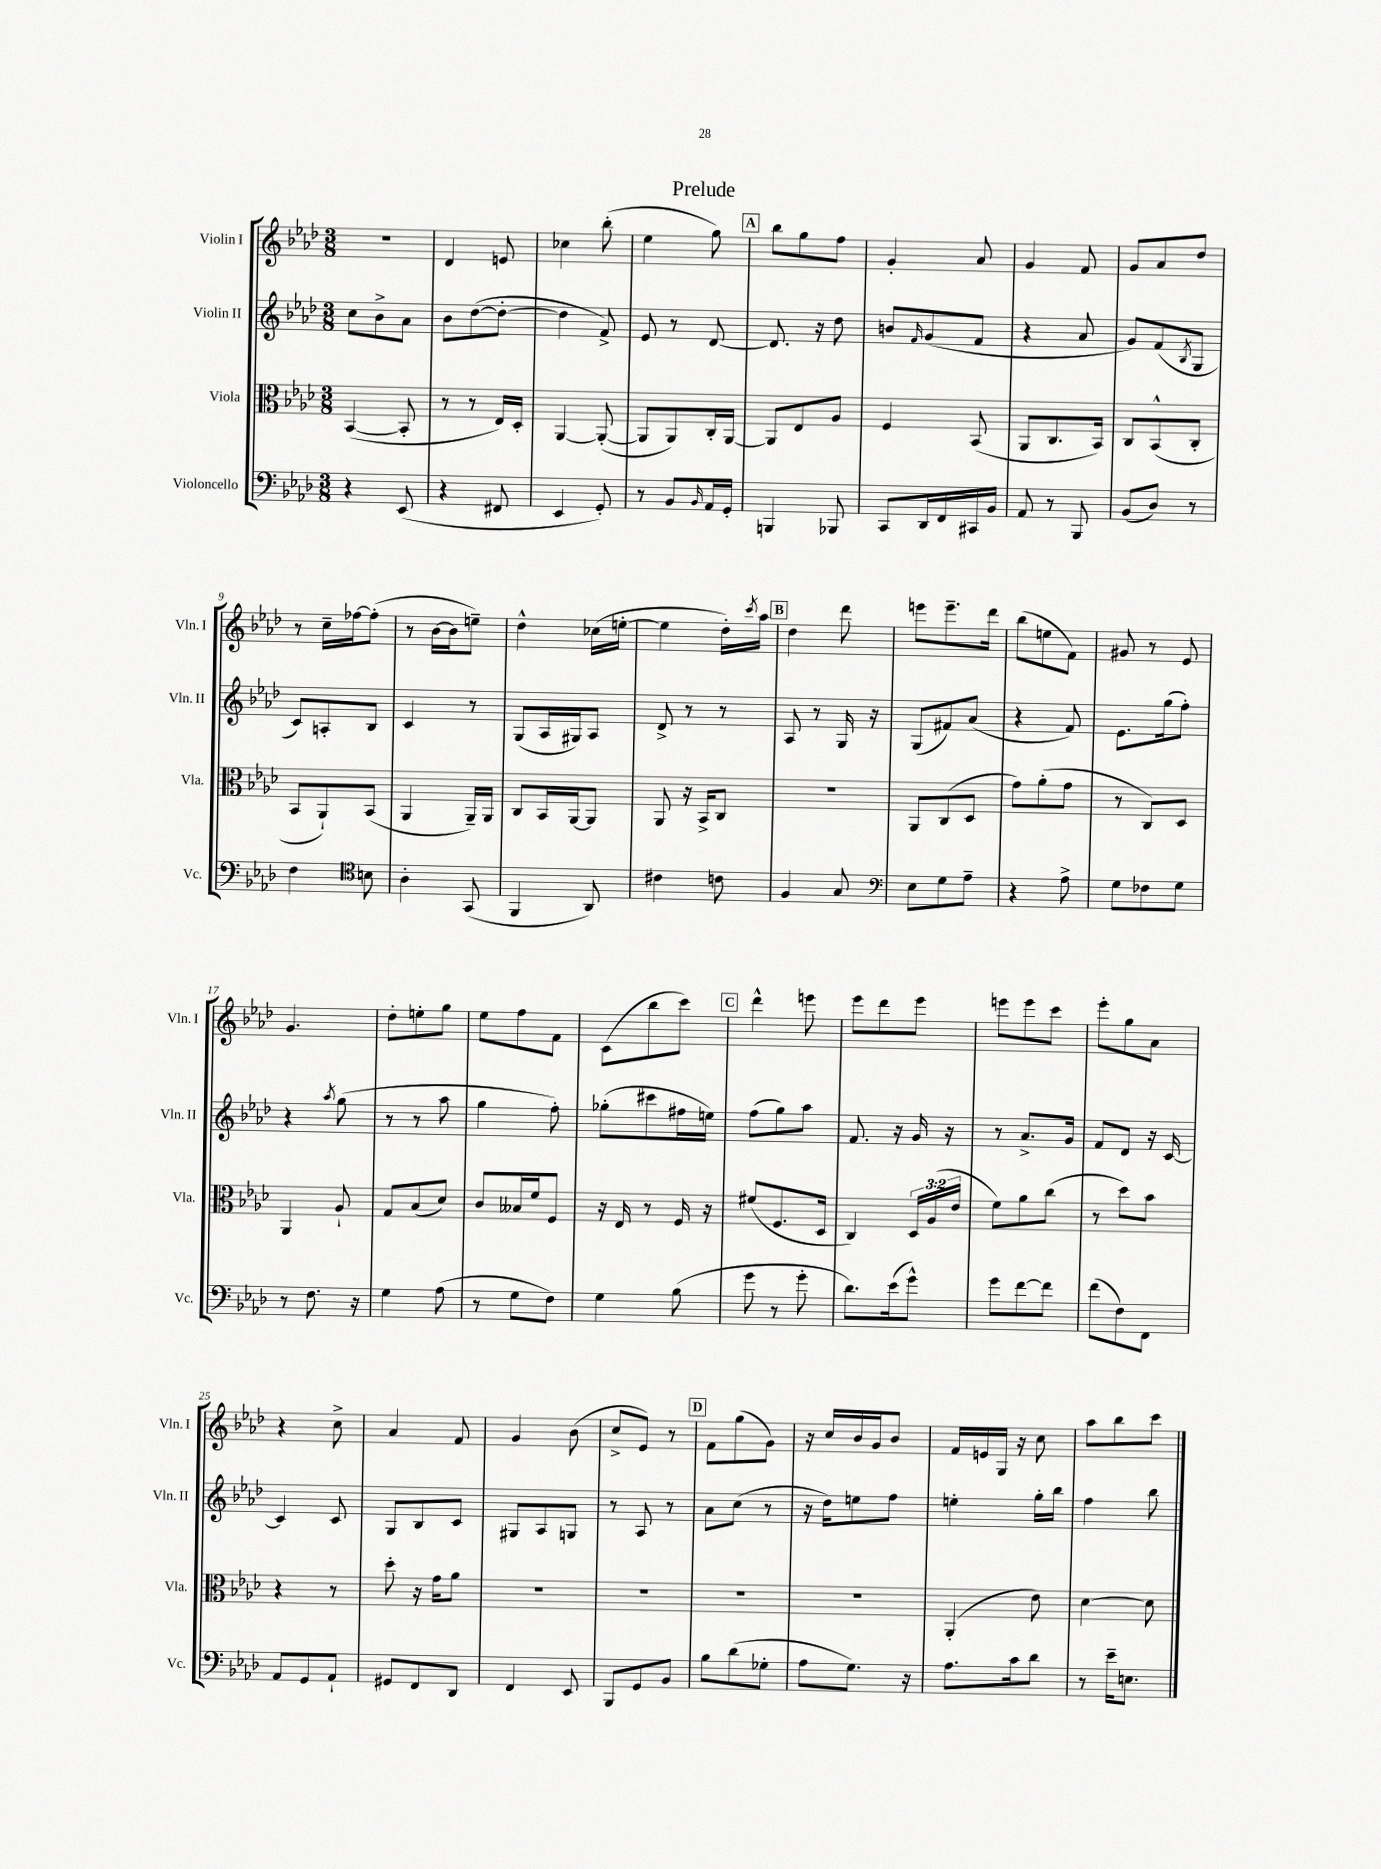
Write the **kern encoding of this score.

**kern	**kern	**kern	**kern
*part4	*part3	*part2	*part1
*staff4	*staff3	*staff2	*staff1
*I"Violoncello	*I"Viola	*I"Violin II	*I"Violin I
*I'Vc.	*I'Vla.	*I'Vln. II	*I'Vln. I
*clefF4	*clefC3	*clefG2	*clefG2
*k[b-e-a-d-]	*k[b-e-a-d-]	*k[b-e-a-d-]	*k[b-e-a-d-]
*M3/8	*M3/8	*M3/8	*M3/8
=1	=1	=1	=1
4r	([4BB-/	8cc\L	4.r
.	.	8b-^\	.
(8EE-/	8BB-'/]	8a-\J	.
=2	=2	=2	=2
4r	8r	8b-\L	4d-/
.	8r	([8dd-\	.
8FF#X/	16E-/LL)	8dd-'\J_	8en/
.	16D-'/JJ	.	.
=3	=3	=3	=3
4EE-/	[4AA-/	4dd-\]	4cc-X\
8GG'/)	(8AA-'/_	8f^/)	(8bb-'\
=4	=4	=4	=4
8r	8AA-/L]	8e-/	4ee-\
8BB-/L	8AA-/)	8r	.
16qqBB-/	.	.	.
16AA-/L	16C'/L	[8d-/	8gg\)
16GG'/JJ	[16AA-/JJ	.	.
!!LO:REH:place=s1:t=A
=5	=5	=5	=5
4BBBn/	8AA-/L]	8.d-/]	8bb-\L
.	8E-/	.	8gg\
.	.	16r	.
8BBB-X/	8A-/J	8dd-\	8ff\J
=6	=6	=6	=6
8CC/L	4F/	8bn/L	4g'/
.	.	16qqf/	.
16DD-/L	.	(8g/	.
16FF/	.	.	.
16CC#X/	(8BB-/	8f/J	8a-/
16BB-/JJ	.	.	.
=7	=7	=7	=7
8AA-/	8AA-/L	4r	4g/
8r	8.C/	.	.
8BBB-/	.	8a-/	8f/
.	16BB-/Jk)	.	.
=8	=8	=8	=8
(8BB-/L	8C/L	8g/L)	8g/L
8D-/J)	(8BB-^^/	(8f/	8a-/
.	.	8qB-/	.
8r	8C'/J	8G/J	8dd-/J
!!LO:LB:g=z
=9	=9	=9	=9
4F\	8BB-/L	8c/L)	8r
.	8AA-`/)	8An'/	16cc~\LL
.	.	.	[16ff-X\J
*clefC4	*	*	*
8Bn\	(8BB-/J	8B-/J	(8ff-'\J]
=10	=10	=10	=10
4A-'\	4AA-/	4c/	8r
.	.	.	[16b-\LL
.	.	.	16b-\J]
(8GG/	16AA-~/LL)	8r	8een~\J)
.	16AA-/JJ	.	.
=11	=11	=11	=11
4FF/	8C/L	(8G/L	4dd-^^\
.	16BB-/L	16A-/L	.
.	[16AA-/J	16G#X/J)	.
8AA-/)	8AA-/J]	8A-/J	(16cc-X\LL
.	.	.	[16een'\JJ
=12	=12	=12	=12
4c#X\	8AA-/	8d-^/	4ee\]
.	16r	8r	.
.	16BB-^/KL	.	.
8cn\	8C/J	8r	16dd-'\LL)
.	.	.	8qccc/
.	.	.	16aa-\JJ
!!LO:REH:place=s1:t=B
=13	=13	=13	=13
4F/	4.r	8A-/	4dd-\
.	.	8r	.
8G/	.	16G/	8ddd-\
.	.	16r	.
=14	=14	=14	=14
*clefF4	*	*	*
8E-\L	8AA-/L	(8G/L	8eeen\L
8G\	(8C/	8f#X/)	8.eee~\
8A-~\J	8D-/J	(8a-/J	.
.	.	.	16ddd-\Jk
=15	=15	=15	=15
4r	8g\L)	4r	(8bb-\L
.	(8a-'\	.	8een\
8A-^\	8g\J	8f/)	8f\J)
=16	=16	=16	=16
8G\L	8r	8.e-\L	8g#X/
8F-X\	8C/L)	.	8r
.	.	(16gg\k	.
8G\J	8D-/J	8ff'\J)	8e-/
!!LO:LB:g=z
=17	=17	=17	=17
8r	4AA-/	4r	4.g/
8.F\	.	.	.
.	.	8qaa-/	.
.	8A-`/	(8gg\	.
16r	.	.	.
=18	=18	=18	=18
4G\	8G/L	8r	8dd-'\L
.	(8B-/	8r	8een'\
(8A-\	8d-/J)	8aa-\	8gg\J
=19	=19	=19	=19
8r	8c/L	4gg\	8ee-\L
8G\L	16B--X/L	.	8ff\
.	16f/J	.	.
8F\J)	8F/J	8ff'\)	8f\J
=20	=20	=20	=20
4G\	16r	(8gg-X'\L	(8c\L
.	16E-/	.	.
.	8r	8ccc#X\	8bb-\
(8B-\	16F/	16ff#X\L	8ccc\J)
.	16r	16een\JJ)	.
!!LO:REH:place=s1:t=C
=21	=21	=21	=21
8g\	(8f#X/L	(8ff\L	4ddd-^^\
8r	8.F/	8gg\)	.
8g'\	.	8aa-\J	8eeen\
.	16D-/Jk	.	.
=22	=22	=22	=22
8.d-\L)	4C/)	8.f/	8eee-\L
.	.	.	8ddd-\
(16e-\k	.	16r	.
8g^^\J)	24D-/LL	16g/	8eee-\J
.	(24A-/	.	.
.	.	16r	.
.	24e-/JJ	.	.
=23	=23	=23	=23
8g\L	8f\L)	8r	8eeen\L
[8f\	8a-\	8.a-^/L	8eee\
8f\J]	(8cc\J	.	8ccc\J
.	.	16g/Jk	.
=24	=24	=24	=24
(8f\L	8r	8f/L	8eee-'\L
8F\)	8dd-\L)	8d-/J	8gg\
8FF\J	8b-\J	16r	8a-\J
.	.	[16c/	.
!!LO:LB:g=z
=25	=25	=25	=25
8AA-/L	4r	4c/]	4r
8GG/	.	.	.
8AA-`/J	8r	8c/	8cc^\
=26	=26	=26	=26
8GG#X/L	8dd-'\	8G/L	4a-/
8FF/	16r	8B-/	.
.	16g\KL	.	.
8DD-/J	8a-\J	8c/J	8f/
=27	=27	=27	=27
4FF/	4.r	8G#X/L	4g/
.	.	8A-/	.
8EE-/	.	8Gn/J	(8b-\
=28	=28	=28	=28
8BBB-/L	4.r	8r	8cc^/L
8GG/	.	8A-/	8e-/J)
8BB-/J	.	8r	8r
!!LO:REH:place=s1:t=D
=29	=29	=29	=29
8B-\L	4.r	8a-\L	8f\L
(8d-\	.	(8cc\J	(8gg\
8G-X'\J	.	8r	8g\J)
=30	=30	=30	=30
8A-\L	4.r	16r	16r
.	.	16dd-\KL)	16cc/LL
8.G\J)	.	8een\	16b-/
.	.	.	16g/J
.	.	8ff\J	8b-/J
16r	.	.	.
=31	=31	=31	=31
8.A-\L	(4AA-'/	4een'\	16f/LL
.	.	.	16en/
.	.	.	16G/JJ
16c\k	.	.	16r
8d-\J	8e-\)	16gg'\LL	8cc\
.	.	16bb-\JJ	.
=32	=32	=32	=32
8r	[4d-\	4ff\	8aa-\L
16e-~\KL	.	.	8bb-\
8.En\J	.	.	.
.	8d-\]	8bb-\	8ccc\J
==	==	==	==
*-	*-	*-	*-
